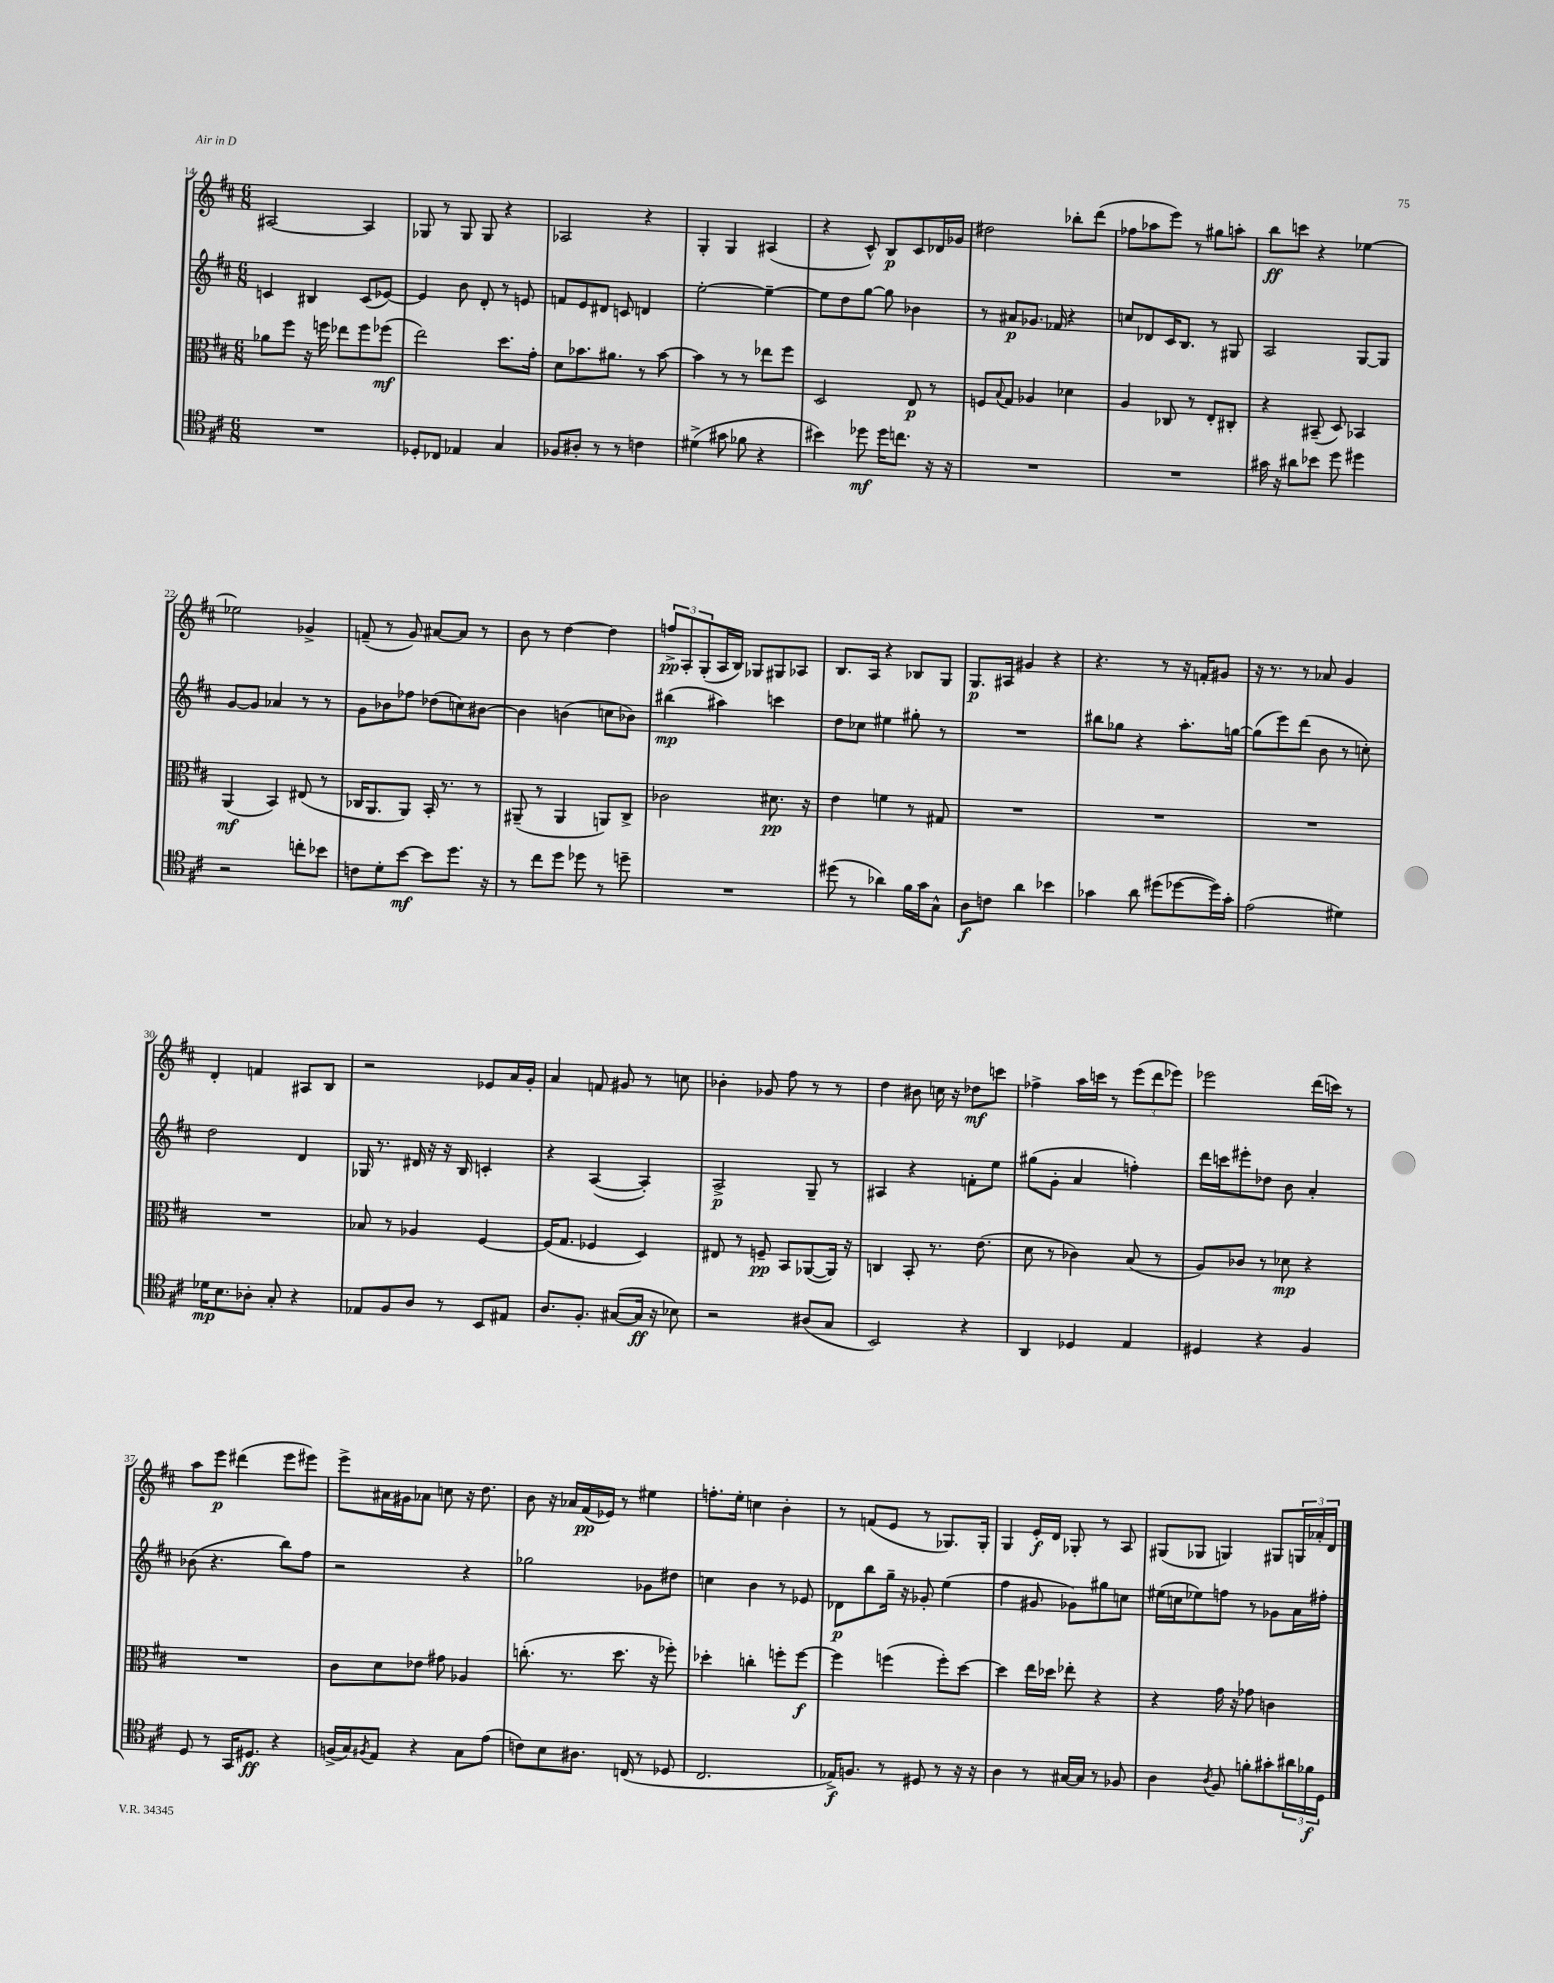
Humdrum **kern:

**kern	**kern	**kern	**kern
*staff4	*staff3	*staff2	*staff1
*clefC4	*clefC3	*clefG2	*clefG2
*k[f#c#]	*k[f#c#]	*k[f#c#]	*k[f#c#]
*M6/8	*M6/8	*M6/8	*M6/8
2.r	8a-\L	4c/	[2A#/
.	8ff#\J	.	.
.	16r	4B#/	.
.	16ff\	.	.
.	8ee-\L	.	.
.	8ff\	(8c/L	4A#/]
.	(8ff-\J	[8e-/J)	.
=	=	=	=
8D-'/L	2ee\)	4e-/]	8G-/
8C-/J	.	.	8r
4E-/	.	8b\	8G-/
.	.	8d'/	8G-/
4G/	8.dd\L	8r	4r
.	.	8e/	.
.	16g'\Jk	.	.
=	=	=	=
8F-/L	8d\L	8f/L	2A-/
8A#'/J	8.b-\	8e/	.
8r	.	8d#/J	.
.	8.a#\J	.	.
8r	.	8c/	.
4c\	8r	4d/	4r
.	[8b-\	.	.
=	=	=	=
(4d#^\	4b-\]	[2ee'\	4G'/
8g#\	8r	.	4G/
8f-\	8r	.	.
4r	8ee-\L	4ee~\_	(4A#/
.	8ff#\J	.	.
=	=	=	=
4b#\)	2D/	8ee\]L	4r
.	.	8dd\	.
8dd-\	.	[8gg\J	8c#^^/)
16dd-\LK	.	8gg\]	8B/L
8.cc\J	.	.	.
.	8E/	4b-\	8c#/
16r	8r	.	16d-/L
16r	.	.	16g-/JJ
=	=	=	=
2.r	8F/L	8r	2dd#\
.	8qqB/	.	.
.	8G/J	8a#/L	.
.	4A-/	8.g-/J	.
.	.	16f-/	.
.	4d-\	4r	8bb-'\L
.	.	.	(8ddd\J
=	=	=	=
2.r	4A/	8cc/L	8ff-\L
.	.	8d-/	8aa-\
.	8C-/	16c#/K	8eee\J)
.	.	8.B/J	.
.	8r	.	8r
.	8E'/L	8r	8gg#\L
.	8C#'/J	8G#/	8aa'\J
=	=	=	=
16g#\	4r	2A/	8bb\L
16r	.	.	.
8a#\L	.	.	8ccc\J
8b-\J	(8BB#~/	.	4r
8dd\	8D/)	.	.
4dd#\	4BB-/	[8G/L	[4ee-\
.	.	8G/]J	.
=	=	=	=
2r	(4AA/	[8g/L	2ee-\]
.	.	8g/]J	.
.	4BB/)	4a-/	.
8cc'\L	(8E#/	8r	4g-^/
8b-\J	8r	8r	.
=	=	=	=
8c\L	16C-/LK	8g\L	(8f~/
.	8.AA/	.	.
8d'\	.	8b-\	8r
[8b\J	8AA/J)	8ff-\J	8g/)
8b\]L	16BB'/	(8dd-\L	[8a#/L
.	8.r	.	.
8.dd\J	.	8cc\)	8a#/]J
.	8r	[8b#\J	8r
16r	.	.	.
=	=	=	=
8r	(8AA#~/	4b#\]	8b\
8cc#\L	8r	.	8r
8dd\J	4AA#/	(4b\	[4dd\
8dd-\	.	.	.
8r	8AA/L)	8cc\L	4dd\]
8dd~\	8C#^/J	8b-\J)	.
=	=	=	=
2.r	2c-\	(4bb#\	12ff^/L
.	.	.	12A'/
.	.	.	(12G'/
.	.	4aa#\)	16A/L
.	.	.	16B/JJ)
.	.	.	8G-/L
.	8.d#\	4ccc\	8G#/
.	.	.	8A-/J
.	16r	.	.
=	=	=	=
(8dd#\	4e\	8dd\L	8.B/L
8r	.	8cc-\J	.
.	.	.	16A/Jk
4a-\)	4f\	4ee#\	4r
16f#\LL	8r	8gg#'\	8B-/L
16g\J	.	.	.
8G^^\J	8G#/	8r	8G/J
=	=	=	=
8A\L	2.r	2.r	8.G/L
8c\J	.	.	.
.	.	.	16A#/Jk
4a\	.	.	4g#/
4b-\	.	.	4r
=	=	=	=
4g-\	2.r	8bb#\L	4.r
.	.	8gg-\J	.
8a\	.	4r	.
(8dd#\L	.	.	8r
[8dd-\	.	8.aa'\L	16r
.	.	.	16f'/LK
16dd-\]L)	.	.	8g#/J
16g-'\JJ	.	[16gg\Jk	.
=	=	=	=
(2e\	2.r	(8gg\]L	16r
.	.	.	8.r
.	.	8eee\)	.
.	.	(8ddd\J	8r
.	.	8b\	8a-/
4d#\)	.	8r	4g/
.	.	8cc'\)	.
=	=	=	=
16d-\LK	2.r	2dd\	4d'/
8.B\	.	.	.
8A-'\J	.	.	4f/
8G'/	.	.	.
4r	.	4d/	8A#/L
.	.	.	8B/J
=	=	=	=
8E-/L	8B-/	16G-/	2r
.	.	8.r	.
8F#/	8r	.	.
8A/J	4A-/	16d#/	.
.	.	16r	.
8r	.	16r	.
.	.	16B/	.
8BB/L	[4F#/	4c'/	8e-/L
8E#/J	.	.	16a/L
.	.	.	16g'/JJ
=	=	=	=
8.A/L	(16F#/]LK	4r	4a/
.	8.G/J	.	.
8.F#'/J	.	.	.
.	4F-/	([4A/	8f/
([8G#/L	.	.	8g#/
16G#/]Jk	4D/)	4A'/])	8r
16r	.	.	.
8B-\)	.	.	8cc\
=	=	=	=
2r	8E#/	2A^/	4b-'\
.	8r	.	.
.	8F~/	.	8g-/
.	8BB/L	.	8ff#\
(8A#/L	([8AA-/	8G~/	8r
8G/J	16AA-/]Jk)	8r	8r
.	16r	.	.
=	=	=	=
2BB/)	4C/	4A#/	4dd\
.	8BB'/	4r	8b#\
.	8.r	.	16cc\
.	.	.	16r
4r	.	8f'\L	8dd-\L
.	(8.e\	.	.
.	.	8ee\J	8ccc\J
=	=	=	=
4AA/	8d\	(8gg#\L	4ff-^\
.	8r	8g'\J	.
4D-/	4c-\)	4a/	16aa\LL
.	.	.	16ccc\JJ
.	.	.	8r
4E/	(8B/	4ff'\)	(12eee\L
.	.	.	12ddd\
.	8r	.	.
.	.	.	12eee-\J)
=	=	=	=
4D#/	8A/L)	16ddd\LL	2eee-\
.	.	16ccc\J	.
.	8c-/J	8eee#'\	.
4r	8r	8dd-\J	.
.	8d-\	8b\	.
4F#/	4r	4a'/	(16ddd\LL
.	.	.	16ccc\JJ)
.	.	.	8r
=	=	=	=
8D/	2.r	(8b-\	8aa\L
8r	.	4.r	8eee\J
16GG/LK	.	.	(4ddd#\
8.D#/J	.	.	.
4r	.	8bb\L)	8eee\L
.	.	8ff#\J	8eee#\J)
=	=	=	=
(16F^/LL	8c#\L	2r	8eee^\L
16G/J)	.	.	.
8qF#/	.	.	.
8E/J	8d\	.	16a#\L
.	.	.	16g#\J
4r	8e-\J	.	8a-\J
.	8g#\	.	8cc\
8G\L	4A-/	4r	16r
.	.	.	8.dd\
(8e\J	.	.	.
=	=	=	=
8c\L)	(8.cc'\	2gg-\	8b\
8B\	.	.	16r
.	8.r	.	16a-/LL
8.A#\J	.	.	(16f#/
.	.	.	16e-/JJ)
.	8.dd\	.	8r
(16C/	.	.	.
8r	.	8g-\L	4ee#\
.	16r	.	.
8D-/	8ff-'\)	8dd#\J	.
=	=	=	=
2.C#/	4dd-'\	4cc\	8.ff'\L
.	.	.	16ee'\Jk
.	4cc'\	4b\	4cc\
.	8ff'\L	8r	4b'\
.	[8ff\J	8e-/	.
=	=	=	=
16E-^/LK)	4ff\]	8d-\L	8r
8.F/J	.	.	.
.	.	8bb\	(8f/L
8r	(4ff\	16gg~\Jk	8e/J
.	.	16r	.
8D#/	.	8g-'/	8r
8r	8ff'\L)	(4ee\	8.G-/L)
16r	[8dd\J	.	.
16r	.	.	16G-'/Jk
=	=	=	=
4A\	4dd\]	4ff#\	4G/
8r	16ee\LL	8g#/	16e'/LL
.	16dd-\JJ	.	16d/JJ
[16G#/LL	8ee-'\	8g-\L)	8G-'/
16G#/]JJ	.	.	.
8r	4r	8gg#\	8r
8F-/	.	8cc\J	8A/
=	=	=	=
4A\	4r	(16ee#\LL	(8G#/L
.	.	16cc\J	.
.	.	8ee-\)	8G-/J
8qA/	.	.	.
8F#/	16g\	8ff\J	4G/)
.	16r	.	.
8f'\L	8g-\	8r	.
8g#'\	4c\	8g-\L	8G#/L
24a#\L	.	16a\L	24G/L
24f-\	.	.	24a-'/
.	.	16ff#'\JJ	.
24D\JJ	.	.	24d/JJ
==	==	==	==
*-	*-	*-	*-
